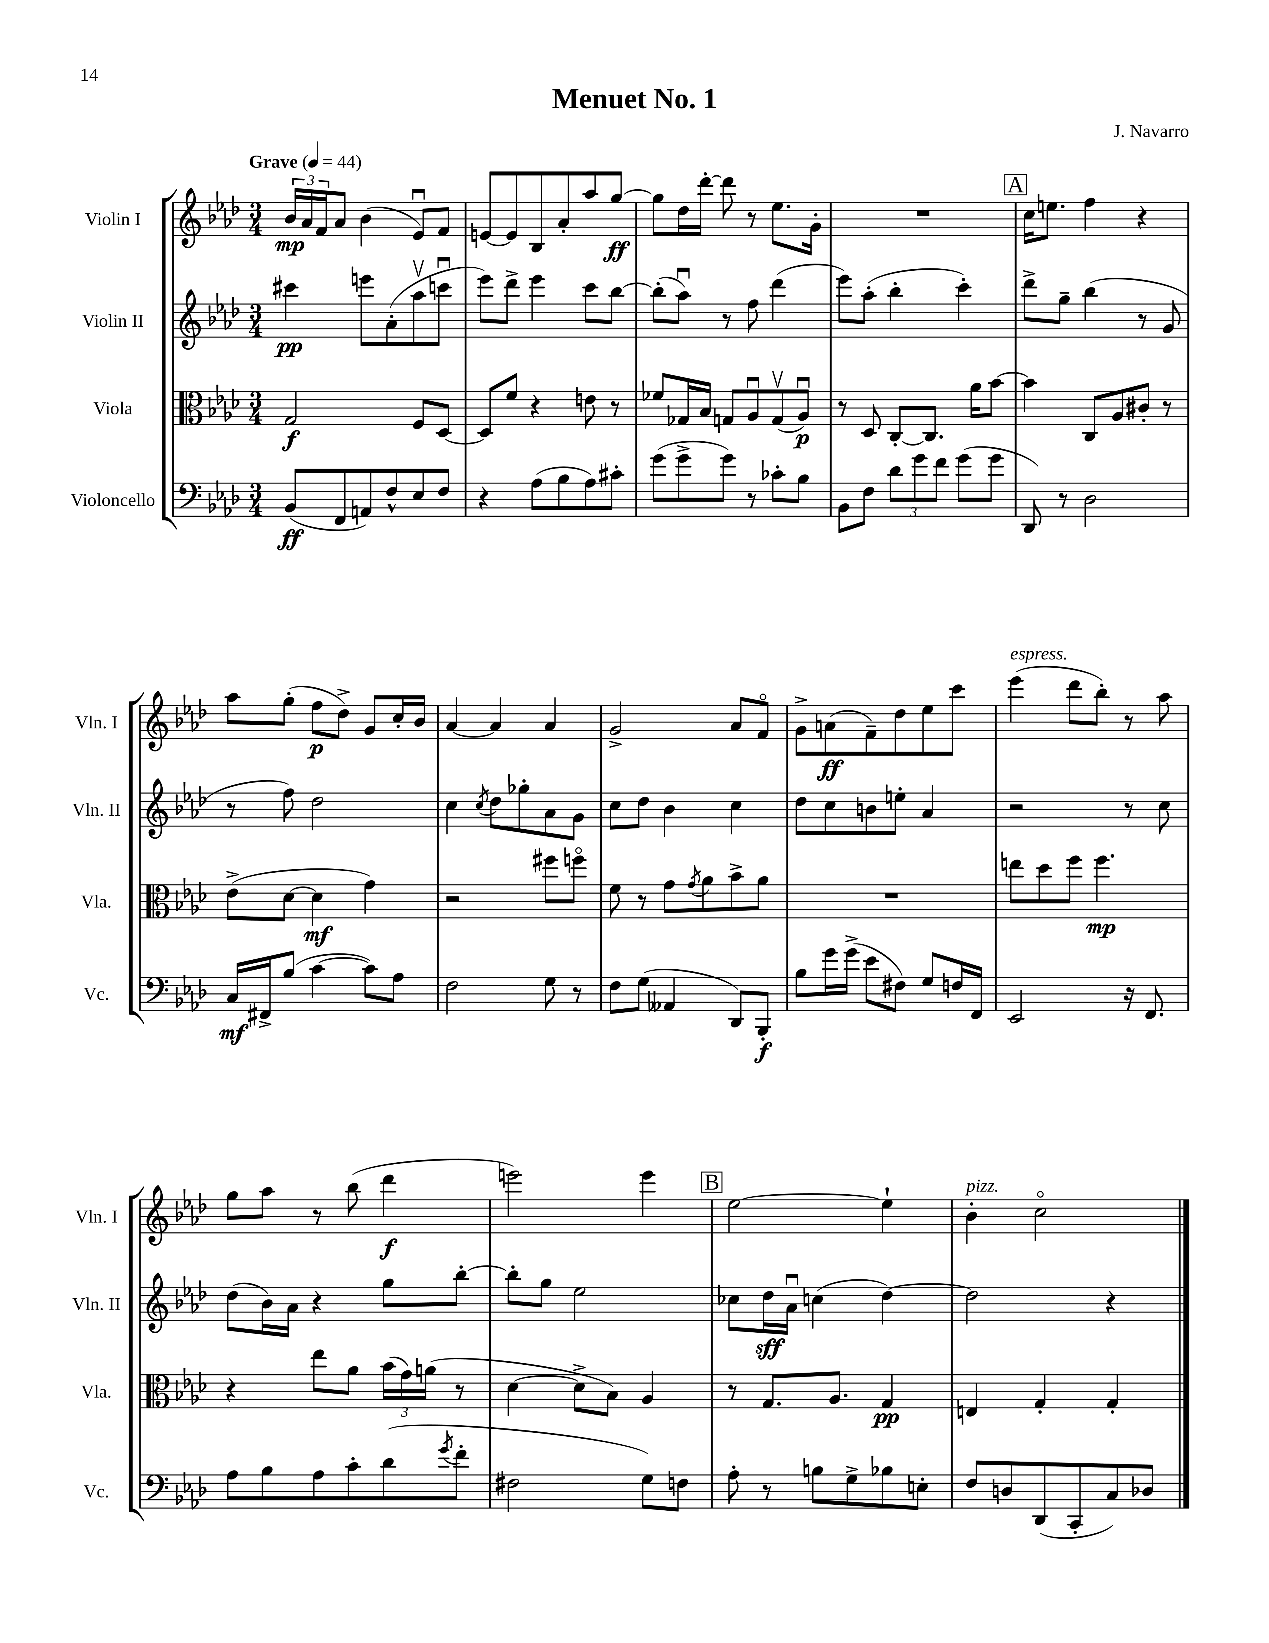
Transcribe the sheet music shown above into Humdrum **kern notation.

**kern	**kern	**kern	**kern
*staff4	*staff3	*staff2	*staff1
*clefF4	*clefC3	*clefG2	*clefG2
*k[b-e-a-d-]	*k[b-e-a-d-]	*k[b-e-a-d-]	*k[b-e-a-d-]
*M3/4	*M3/4	*M3/4	*M3/4
*MM44	*MM44	*MM44	*MM44
(8BB-/L	2G/	4ccc#\	24b-/LL
.	.	.	24a-/
.	.	.	24f/J
8FF/	.	.	8a-/J
8AA/)	.	8eee\L	(4b-\
8F^^/	.	(8a-'\	.
8E-/	8F/L	8aa-v\	8e-u/L)
8F/J	[8D-/J	8cccu\J	8f/J
=	=	=	=
4r	8D-/]L	8eee-\L)	[8e/L
.	8f/J	8ddd-^\J	8e/]
(8A-\L	4r	4eee-\	8B-/
8B-\	.	.	8a-'/
8A-\)	8e\	8ccc\L	8aa-/
8c#'\J	8r	[8bb-\J	[8gg/J
=	=	=	=
(8g\L	8f-/L	(8bb-'\]L	8gg\]L
8g^\	16G-/L	8aa-u\J)	16dd-\L
.	16B-/JJ	.	[16ddd-'\JJ
8g\J)	8G/L	8r	8ddd-\]
8r	8A-u/	8ff\	8r
8c-'\L	(8Gv/	(4ddd-\	8.ee-\L
8B-\J	8A-u/J)	.	.
.	.	.	16g'\Jk
=	=	=	=
8BB-\L	8r	8eee-\L)	2.r
8F\J	8D-/	(8aa-'\J	.
12d-\L	[8C'/L	4bb-'\	.
12g\	.	.	.
.	8.C/]J	.	.
12f\J	.	.	.
(8g\L	.	4ccc'\)	.
.	16a-\LK	.	.
8g\J	[8b-\J	.	.
=	=	=	=
8DD-/)	4b-\]	8ddd-^\L	16cc\LK
.	.	.	8.ee\J
8r	.	8gg~\J	.
2D-\	8C/L	(4bb-\	4ff\
.	8A-/	.	.
.	8c#'/J	8r	4r
.	8r	8g/	.
=	=	=	=
16C/LL	(8e-^\L	8r	8aa-\L
16FF#^/J	.	.	.
(8B-/J	[8d-\J	8ff\)	(8gg'\J
[4c\	4d-\]	2dd-\	8ff\L
.	.	.	8dd-^\J)
8c\]L)	4g\)	.	8g/L
8A-\J	.	.	16cc'/L
.	.	.	16b-/JJ
=	=	=	=
2F\	2r	4cc\	[4a-/
.	.	8qcc/	.
.	.	8dd-\L	4a-/]
.	.	8gg-'\	.
8G\	8ff#\L	8a-\	4a-/
8r	8ffo\J	8g\J	.
=	=	=	=
8F\L	8f\	8cc\L	2g^/
(8G\J	8r	8dd-\J	.
4AA--/	8g\L	4b-\	.
.	8qg/	.	.
.	8a-\	.	.
8DD-/L)	8b-^\	4cc\	8a-/L
8BBB-'/J	8a-\J	.	8fo/J
=	=	=	=
8B-\L	2.r	8dd-\L	8g^\L
16g\L	.	8cc\	(8a\
(16g^\JJ	.	.	.
8e-\L	.	8b\	8f~\)
8F#\J)	.	8ee'\J	8dd-\
8G/L	.	4a-/	8ee-\
16F/L	.	.	8ccc\J
16FF/JJ	.	.	.
=	=	=	=
2EE-/	8ee\L	2r	(4eee-\
.	8dd-\	.	.
.	8ff\J	.	8ddd-\L
.	4.ff\	.	8bb-'\J)
16r	.	8r	8r
8.FF/	.	.	.
.	.	8cc\	8aa-\
=	=	=	=
8A-\L	4r	(8dd-\L	8gg\L
8B-\	.	16b-\L)	8aa-\J
.	.	16a-\JJ	.
8A-\	8ee-\L	4r	8r
8c'\	8a-\J	.	(8bb-\
(8d-\	(24b-\LL	8gg\L	4ddd-\
.	24g\)	.	.
.	(24a\JJ	.	.
8qg/	.	.	.
8f'\J	8r	[8bb-'\J	.
=	=	=	=
2F#\	[4d-\	8bb-'\]L	2eee\)
.	.	8gg\J	.
.	8d-^\]L	2ee-\	.
.	8B-\J)	.	.
8G\L)	4A-/	.	4eee\
8F\J	.	.	.
=	=	=	=
8A-'\	8r	8cc-\L	[2ee-\
8r	8.G/L	16dd-\L	.
.	.	16a-u\JJ	.
8B\L	.	(4cc\	.
.	8.A-/J	.	.
8G^\	.	.	.
8B-\	4G/	[4dd-\)	4ee-`\]
8E'\J	.	.	.
=	=	=	=
8F/L	4E/	2dd-\]	4b-'\
8D/	.	.	.
(8DD-/	4G'/	.	2cco\
8CC'/	.	.	.
8C/)	4G'/	4r	.
8D-/J	.	.	.
==	==	==	==
*-	*-	*-	*-
